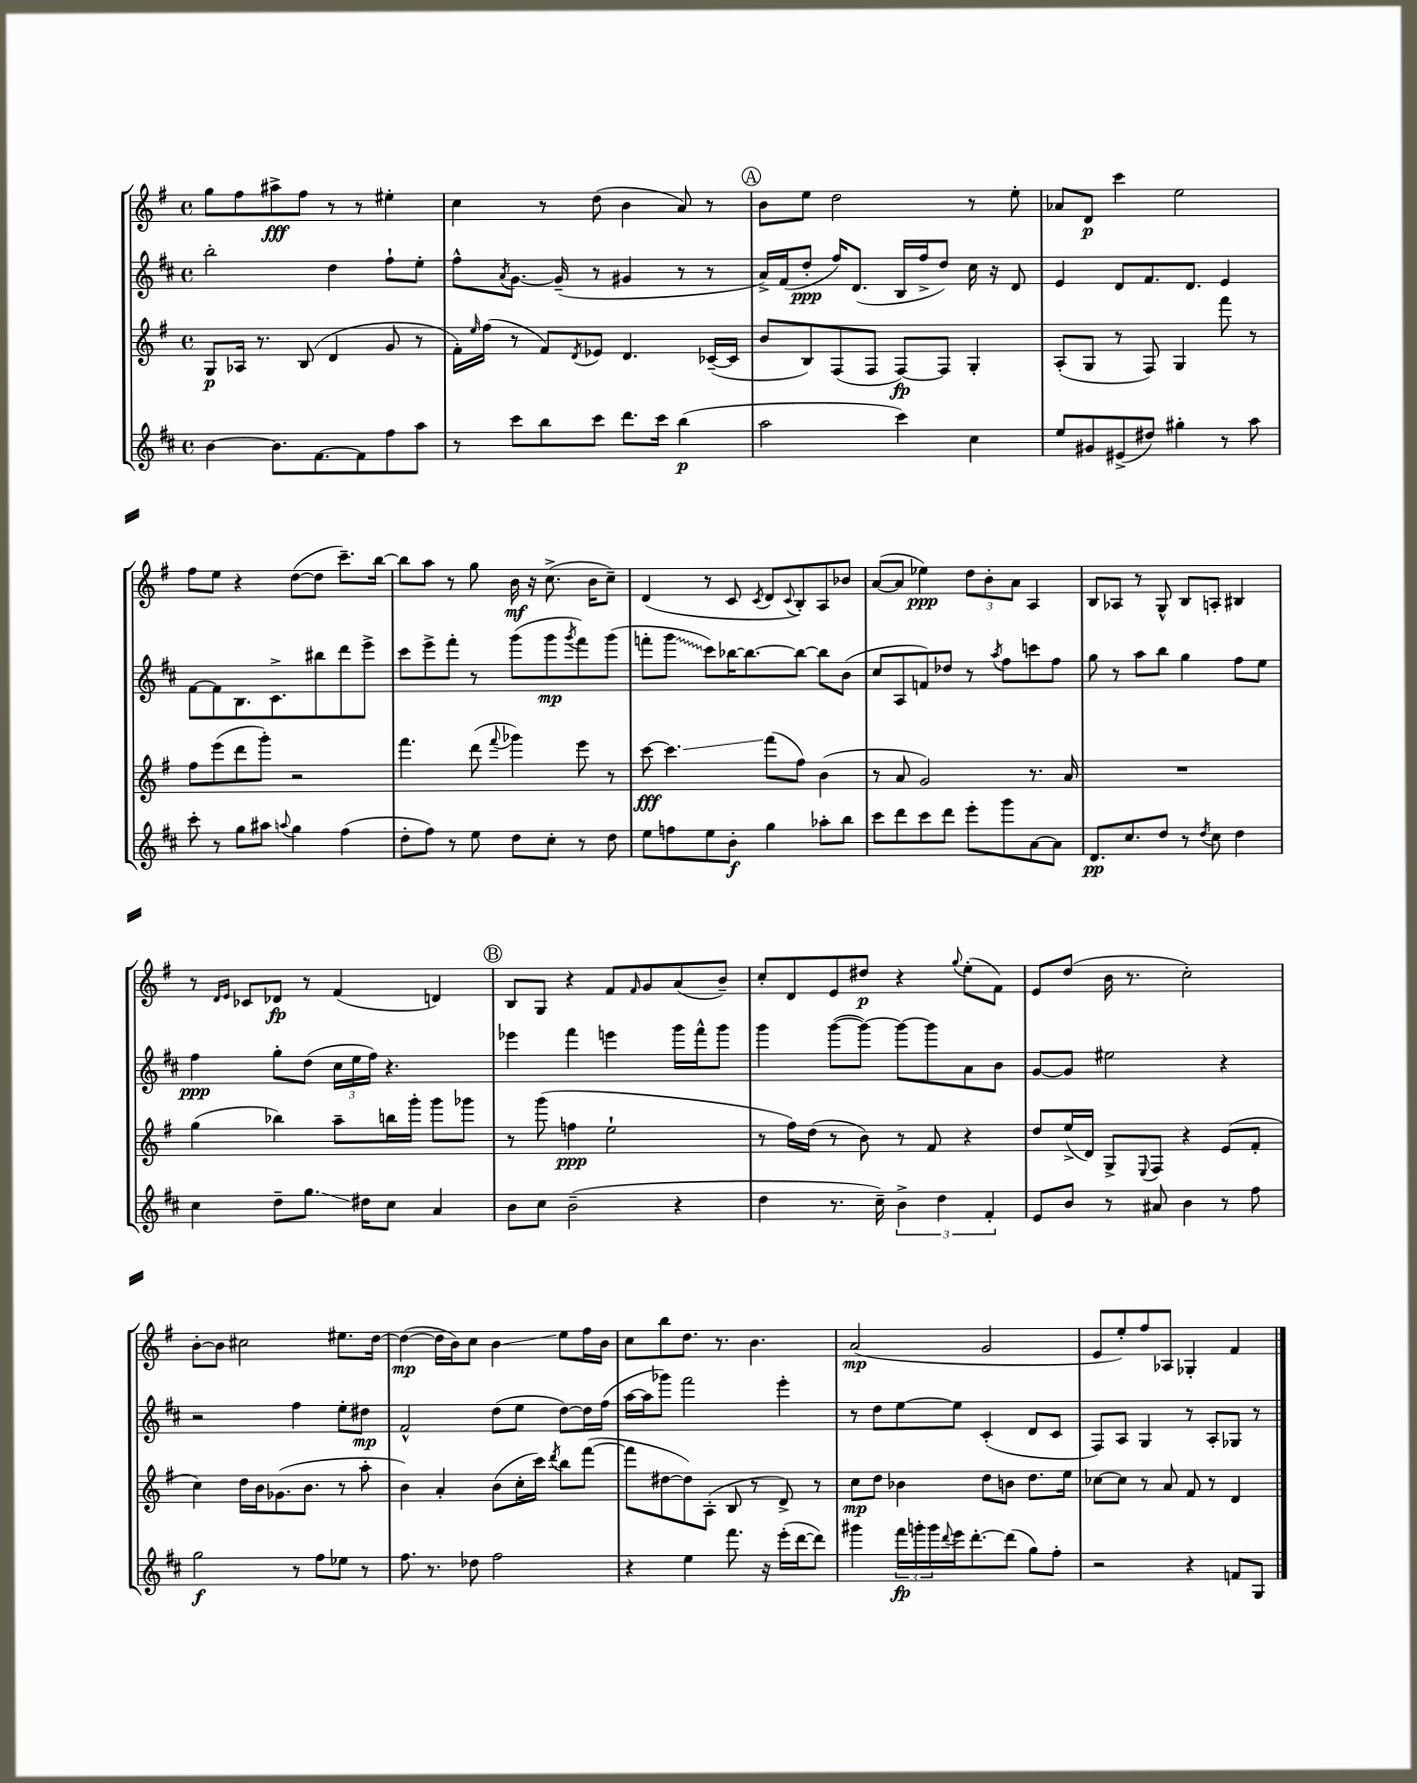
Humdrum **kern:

**kern	**kern	**kern	**kern
*staff4	*staff3	*staff2	*staff1
*clefG2	*clefG2	*clefG2	*clefG2
*k[f#c#]	*k[f#]	*k[f#c#]	*k[f#]
*M4/4	*M4/4	*M4/4	*M4/4
*met(c)	*met(c)	*met(c)	*met(c)
[4b	8G	2bb'	8gg
.	16A-	.	8ff#
.	8.r	.	.
8.b]	.	.	8aa#^
.	(8B	.	8ff#
[8.f#	.	.	.
.	4d	4dd	8r
8f#]	.	.	8r
8ff#	8g	8ff#`	4ee#'
8aa	8r	8ee'	.
=	=	=	=
8r	16f#')	8ff#^^	4cc
.	16qqee	.	.
.	(16ff#	.	.
.	.	8qa	.
8ccc#	8r	[8.g	.
8bb	8f#)	.	8r
.	.	(16g~]	.
.	8qd	.	.
8ccc#	8e-	8r	(8dd
8.ddd	4.d	4g#	4b
16ccc#	.	.	.
(4bb	.	8r	8a)
.	([16c-~	8r	8r
.	16c-]	.	.
=	=	=	=
2aa	8b	16a^)	8b
.	.	(16f#	.
.	8B)	8dd'	8ee
.	(8F#	16ff#)	2dd
.	.	(8.d	.
.	8F#	.	.
4ccc#)	[8F#)	16B	.
.	.	16ff#^	.
.	8F#]	8dd)	.
4cc#	4G'	16cc#	8r
.	.	16r	.
.	.	8d	8ee'
=	=	=	=
8ee	(8A'	4e	8a-
8g#	8G	.	8d
(8e#^	8r	8d	4ccc
8dd#)	8F#)	8.f#	.
4gg#'	4G	.	2ee
.	.	8.d	.
8r	8fff#	4e	.
8aa	8r	.	.
=	=	=	=
8ccc#'	8ff#	[8f#	8ff#
8r	(8eee	8f#]	8ee
8gg	8ddd	8.B	4r
8aa#	8ggg')	.	.
.	.	8.c#^	.
8qqaa	.	.	.
4gg	2r	.	([8dd
.	.	8bb#	8dd]
(4ff#	.	8ddd	8.ccc~)
.	.	8eee^	.
.	.	.	[16bb
=	=	=	=
8dd'	4.fff#	8ccc#	8bb]
8ff#)	.	8eee^	8aa
8r	.	8fff#'	8r
8ee	(8ddd	8r	8gg
.	8qqfff#	.	.
8dd	4ggg-)	(8ggg	16b
.	.	.	16r
8cc#'	.	8ggg	(8.cc^
.	.	8qggg	.
8r	8eee	8fff#)	.
.	.	.	16b
8dd	8r	(8ggg	8cc~)
=	=	=	=
8ee	[8ccc	8fff'	(4d
8ff	4.ccc]	8ggg	.
8ee	.	8ccc#)	8r
8b'	.	[16bb-	8c
.	.	8.bb-_	.
.	.	.	8qc
4gg	(8fff#	.	8d
.	.	.	8qqc
.	8ff#)	8bb-_	8B')
8aa-'	(4b	8bb-]	8A
8bb	.	(8b	8b-
=	=	=	=
8ccc#	8r	8cc#	([8a
8ddd	8a	8A	8a]
8ccc#	2g)	8f)	4ee-)
8ddd	.	8dd-	.
8eee'	.	8r	12dd
.	.	.	12b'
.	.	8qaa	.
8ggg	.	8ff#	.
.	.	.	12a
[8a	8.r	8ccc	4A
8a]	.	8ff#	.
.	16a	.	.
=	=	=	=
8.d	1r	8gg	8B
.	.	8r	8A-
8.cc#	.	.	.
.	.	8aa	8r
8dd	.	8bb	8G^^
8r	.	4gg	8B
8qdd	.	.	.
8cc#	.	.	8A'
4dd	.	8ff#	4B#
.	.	8ee	.
=	=	=	=
4cc#	(4gg	4ff#	8r
.	.	.	16qqd
.	.	.	16qqe
.	.	.	8c-
8dd~	4bb-)	8gg'	8d-
8.gg	.	(8dd	8r
.	8aa~	24cc#	(4f#
.	.	24ee	.
16dd#	.	.	.
.	.	24ff#)	.
8cc#	16bb	4.r	.
.	16ggg'	.	.
4a	8ggg	.	4d)
.	8ggg-	.	.
=	=	=	=
8b	8r	4eee-	8B
8cc#	(8ggg	.	8G
(2b~	4ff	4fff#	4r
.	2ee`	4eee	8f#
.	.	.	16qqf#
.	.	.	8g
4r	.	16ggg	(8a
.	.	16fff#^^	.
.	.	8ggg	8b~)
=	=	=	=
4dd	8r	4ggg	8cc'
.	16ff#)	.	8d
.	(16dd	.	.
8.r	8r	([8ggg	8e
.	8b)	8ggg_)	8dd#
16cc#~)	.	.	.
6b^	8r	8ggg_	4r
.	8f#	8ggg]	.
6dd	.	.	.
.	.	.	8qqgg
.	4r	8a	(8ee'
6f#'	.	.	.
.	.	8b	8f#)
=	=	=	=
8e	8dd	[8g	8e
8b	(16ee^	8g]	(8dd
.	16d)	.	.
8r	8G^	2ee#	16b
.	.	.	8.r
.	8qqE	.	.
8a#	8F#	.	.
4b	4r	.	2cc')
8r	(8e	4r	.
8ff#	8f#'	.	.
=	=	=	=
2gg	4cc)	2r	[8b'
.	.	.	8b]
.	16dd	.	2cc#
.	16b	.	.
.	(8.g-	.	.
8r	.	4ff#	.
.	8.b	.	.
8ff#	.	.	.
8ee-	8r	8ee'	8.ee#
8r	8aa'	8dd#	.
.	.	.	[16dd
=	=	=	=
8.ff#	4b)	2f#^^	(4dd_
8.r	.	.	.
.	4a'	.	16dd]
.	.	.	16b)
8dd-	.	.	8cc
2ff#	(8b	(8dd	4b
.	16cc'	8ee	.
.	16ccc)	.	.
.	8qddd	.	.
.	8bb	[8dd)	8ee
.	([8fff#	16dd]	16ff#
.	.	(16ff#	16b
=	=	=	=
4r	8fff#]	[16aa	8cc
.	.	16aa]	.
.	[8dd#	8ggg-)	8bb
4ee	8dd#])	2fff#	8.dd
.	(8A'	.	.
.	.	.	8.r
8.fff#	8B	.	.
.	8r	.	4.b
16r	.	.	.
(16eee'	8d^)	4eee'	.
[16ddd	.	.	.
8ddd])	8r	.	.
=	=	=	=
4ggg#	8cc	8r	(2a
.	8dd	8dd	.
24fff#	4b-	[8ee	.
24ggg'	.	.	.
24ggg	.	.	.
8qqddd	.	.	.
16eee	.	8ee]	.
[8.ddd'	.	.	.
.	8dd	(4c#'	2g
(8ddd]	8b	.	.
8gg)	8.dd	8d	.
8ff#'	.	8c#	.
.	16ee	.	.
=	=	=	=
2r	[8cc-	8F#)	8e
.	8cc-]	8A	8ee')
.	8r	4G	8ff#
.	8a	.	8A-
4r	8f#	8r	4G-'
.	8r	8A'	.
8f	4d	8G-	4f#
8G	.	8r	.
==	==	==	==
*-	*-	*-	*-
